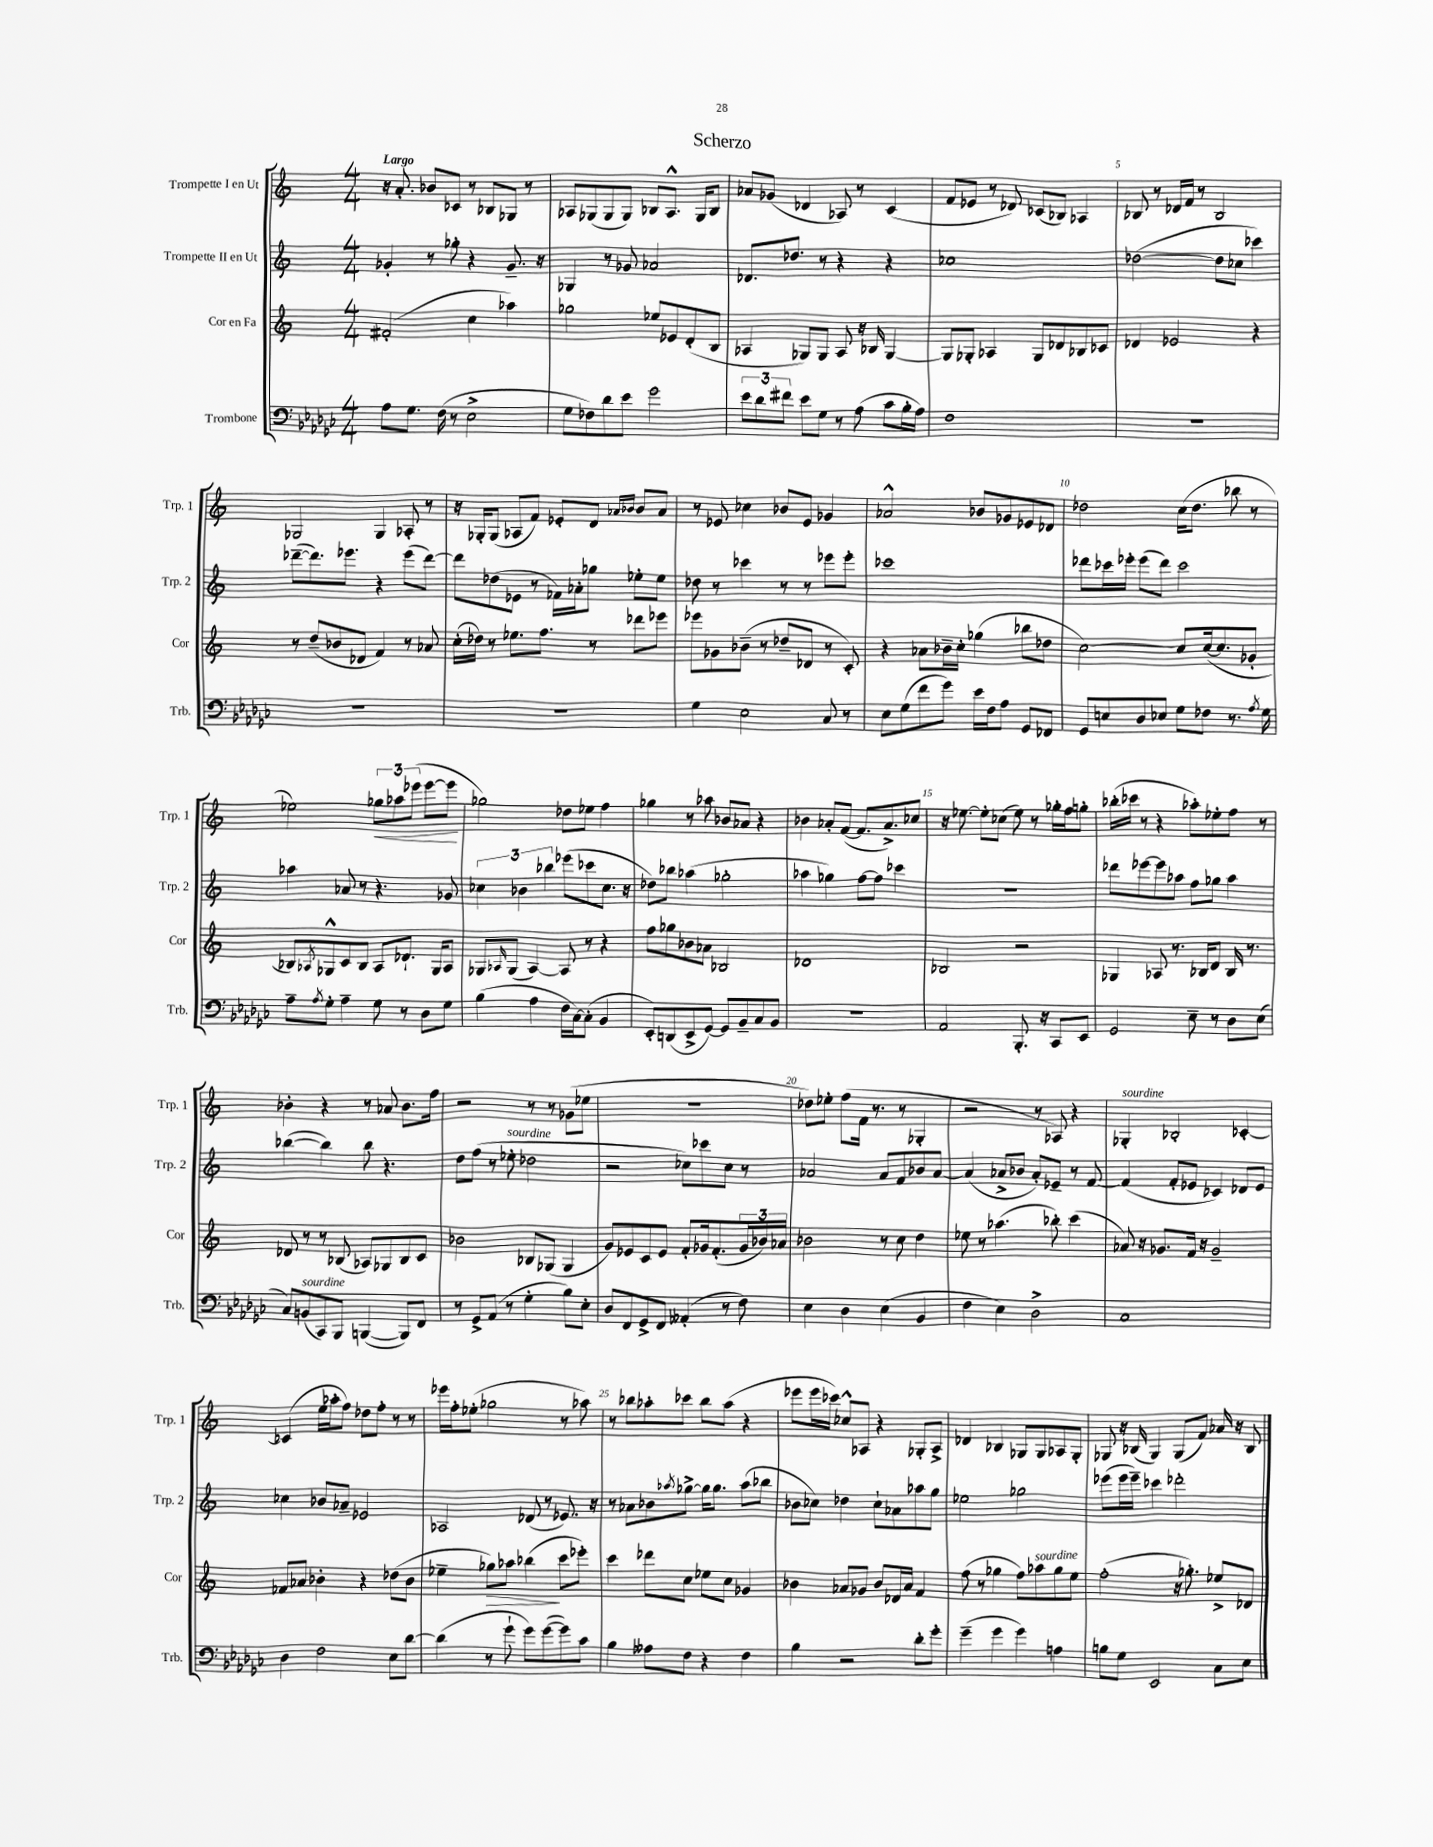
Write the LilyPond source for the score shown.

\header { title = "Scherzo" }
<<
\new StaffGroup <<
\new Staff = "s0" \with { instrumentName = "Trompette I en Ut" shortInstrumentName = "Trp. 1" } {
    \clef treble \key c \major \numericTimeSignature \time 4/4 \tempo "Largo"
    r16 a'8.-. bes'8 ces'8 r8 bes8 ges8 r8 |
    aes8 ges8( ges8 ges8) bes8 aes8.-^ ges16 bes8 |
    aes'8 ges'8( des'4 aes8) r8 c'4( |
    f'8 ees'8 r8 des'8) ces'8( bes8) aes4 |
    bes8 r8 des'16 f'16 r8 bes2 |
    ges2 ges4 aes8-. r8 |
    r16 ges16-. ges8( aes8 f'8) ees'8-. d'8 \grace { aes'16 bes'16 } bes'8 aes'8 |
    r8 ees'8 ces''4 bes'8 ees'8 ges'4 |
    aes'2-^ bes'8 ges'8 ees'8 des'8 |
    des''2 c''16( des''8. bes''8 r8 |
    ees''2) \tuplet 3/2 { ges''8\< aes''8 ees'''8( } ees'''8~ ees'''8\! |
    ges''2) des''8 ees''8 f''4 |
    ges''4 r8 aes''8 bes'8 aes'8 r4 |
    bes'4 aes'8-. f'8~( f'8. aes'8.->) ces''8 |
    r16 ees''8.~ ees''8-. ces''8( ees''8) r8 ges''16-. f''16 g''8-. |
    bes''16-.( ces'''16 r8 r4 aes''8-.) ees''8-. f''8 r8 |
    bes'4-. r4 r8 aes'8 bes'8. f''16 |
    r2 r8 r8 ges'8( ees''8 |
    R1 |
    des''8) ees''8-. f''8( f'16 r8. r8 ges4-. |
    r2 r8 aes8) r4 |
    ges4-.^\markup { \italic "sourdine" } bes2-. ces'4~-. |
    ces'4( e''16 aes''16-. f''8) des''8 f''8-. r8 r8 |
    ees'''16 f''16-. ees''8-.( ges''2 r8 aes''8) |
    r8 bes''8 aes''8-. ces'''8 bes''8 aes''8( r4 |
    ees'''8 ees'''16 ces'''16) ces''8-^ aes8 r4 ges8-. aes8-> |
    des'4 bes4 ges8 ges8 aes8 ges8-. |
    ges8 r16 bes16( ges4) ges8( f'8) aes'16 r16 bes8 \bar "|." |
}
\new Staff = "s1" \with { instrumentName = "Trompette II en Ut" shortInstrumentName = "Trp. 2" } {
    \clef treble \key c \major \numericTimeSignature \time 4/4
    ges'4-. r8 ges''8-. r4 ges'8.-- r16 |
    ges4 r8 ges'8 aes'2 |
    des'8. des''8. r8 r4 r4 |
    ces''1 |
    des''2~( des''8 ces''8 ces'''4) |
    des'''8~--( des'''8.) ees'''8. r4 ees'''8( des'''8~) |
    des'''8 des''8( ees'8 r8 fes'16) aes'16-. ges''8 ees''8-. ees''8 |
    des''8 r8 ces'''4 r8 r8 ees'''8 ees'''8-. |
    ces'''1 |
    des'''8 ces'''16 ees'''16-. ees'''8( des'''8) ces'''2 |
    aes''4 aes'8 r8 r4. ges'8 |
    \tuplet 3/2 { ces''4 bes'4 bes''4 } ees'''8( ces'''8 ces''8. r16 |
    des''8) bes''8 aes''4( ges''2-. |
    aes''4 ges''4) f''8~ f''8 ces'''4 |
    R1 |
    des'''8 ees'''8~ ees'''8 aes''8 f''8 ges''8 aes''4 |
    bes''4~( bes''4) bes''8 r4. |
    d''8 f''8( r8 ees''8-.^\markup { \italic "sourdine" } des''2 |
    r2 ces''8) ces'''8 ces''8 r8 |
    aes'2 aes'8 f'8 bes'8 aes'8~ |
    aes'4( aes'8-> bes'8 aes'8-.) ees'8-- r8 f'8~ |
    f'4( f'8-. ees'8 ces'4) des'8 ees'8 |
    ces''4 bes'8 aes'8-- ees'2 |
    aes2 des'8( r8 ees'8.) r16 |
    r8 aes'8 bes'8 \acciaccatura { aes''8 } ges''8~-> ges''16 ges''8. aes''8( bes''8 |
    bes'8 ces''8) des''4 ces''8-! aes'8 aes''8 g''8 |
    ees''2 ges''2 |
    ees'''8( ees'''16 ees'''16--) ces'''4 des'''2-. \bar "|." |
}
\new Staff = "s2" \with { instrumentName = "Cor en Fa" shortInstrumentName = "Cor" } {
    \clef treble \key c \major \numericTimeSignature \time 4/4
    fis'2-.( c''4 aes''4) |
    ges''2 ees''8 ees'8 d'8-.( b8 |
    aes4 ges8) ges8 aes8 r16 bes16 ges4~ |
    ges8 ges8-. aes4 ges8 des'8 bes8 ces'8 |
    des'4 ees'2 r4 |
    r8 d''8--( bes'8 des'8 f'4) r8 aes'8 |
    c''16-.( des''16) r8 ees''8. f''8. r8 des'''8 ees'''8 |
    ees'''8 ges'8 bes'8--( r8 des''8-- des'8 r8 c'8-.) |
    r4 aes'8 bes'16-- c''16-. ges''4( bes''8 des''8 |
    c''2~) c''8 c''16~( c''8. ges'8-. |
    bes8) \acciaccatura { aes8 } ges8-^ c'8 bes8 aes8 des'8.-! ges16 aes8 |
    ges8 \grace { aes16 } ges8( aes4~) aes8 r8 r4 |
    f''8 ges''8 bes'8 aes'8 bes2 |
    des'1 |
    bes2 r2 |
    ges4 aes8 r8. bes16 d'8 bes16 r8. |
    des'8 r8 r8 bes8( aes8) ges8 bes8 c'8 |
    bes'2 bes8 ges8( ges4 |
    g'8) ees'8 c'8 ees'8 f'8-. ges'16 f'8.-.( \tuplet 3/2 { ges'16 bes'16) aes'16 } |
    bes'2 r8 c''8 d''4 |
    ees''8 r8 aes''4.( bes''8-.) c'''4( |
    aes'8) r16 ges'8. f'16 r16 ges'2-- |
    fes'8 aes'8 bes'4-. r4 des''8( bes'8 |
    ees''4-- ges''8\>) aes''8 bes''4\!( c'''8 ees'''8-.) |
    c'''4 des'''8 c''8 ees''8 c''8 ges'4 |
    bes'4 aes'8 ges'8 bes'8 des'16 aes'16 f'4 |
    f''8( r8 ges''4 f''8) aes''8^\markup { \italic "sourdine" } ges''8 e''8 |
    f''2-.( r16 ges''8.-.) ees''8-> des'8 \bar "|." |
}
\new Staff = "s3" \with { instrumentName = "Trombone" shortInstrumentName = "Trb." } {
    \clef bass \key ges \major \numericTimeSignature \time 4/4
    aes8 ges8. f16( r8 ees2-> |
    ges8 fes8) des'8 ees'8 ges'2 |
    \tuplet 3/2 { ees'8 des'8 fis'8 } ees'8 ges8 r8 aes8( ces'8 bes16-. aes16) |
    f1 |
    R1 |
    R1 |
    R1 |
    ges4 ees2 ces8 r8 |
    ees8 ges8( f'8 ges'8) ees'16 f16 aes8 ges,8 fes,8 |
    ges,8 e8 des8 ees8 ges8 fes8 r8. \acciaccatura { aes8 } ges16 |
    aes8-- \acciaccatura { aes8 } ges8-. aes4-- ges8 r8 des8 ges8 |
    bes4( aes4 f16 ces16~) ces8-.( bes,4 |
    ees,8-.) d,8( ees,8-> ges,8~) ges,8 bes,8-- ces8 bes,8 |
    R1 |
    aes,2 bes,,8.-. r16 ces,8 ees,8 |
    ges,2 ees8-- r8 des8 ees8( |
    ces8) b,8^\markup { \italic "sourdine" }( ces,8) bes,,8 b,,4~( b,,8) f,8 |
    r8 ges,8-> aes,8( r8 ges4-. bes8) ees8-. |
    des8 f,8 ges,8-> f,8 aeses,4-.( r8 f8) |
    ees4 des4 ees4( bes,4 |
    f4 ees4) des2-> |
    ces1 |
    des4 f2 ees8 des'8~ |
    des'4( r8 ges'8-! ges'8) ges'8~( ges'8) ces'8 |
    bes4 aeses8 f8 r4 f4 |
    bes4 r2 des'8-. ges'8-. |
    ges'4--( ges'4 ges'4) a4 |
    b8 ges8 ees,2 ces8 ees8 \bar "|." |
}
>>
>>
\layout { \context { \Score \override BarNumber.break-visibility = ##(#f #t #t) barNumberVisibility = #(every-nth-bar-number-visible 5) } }
